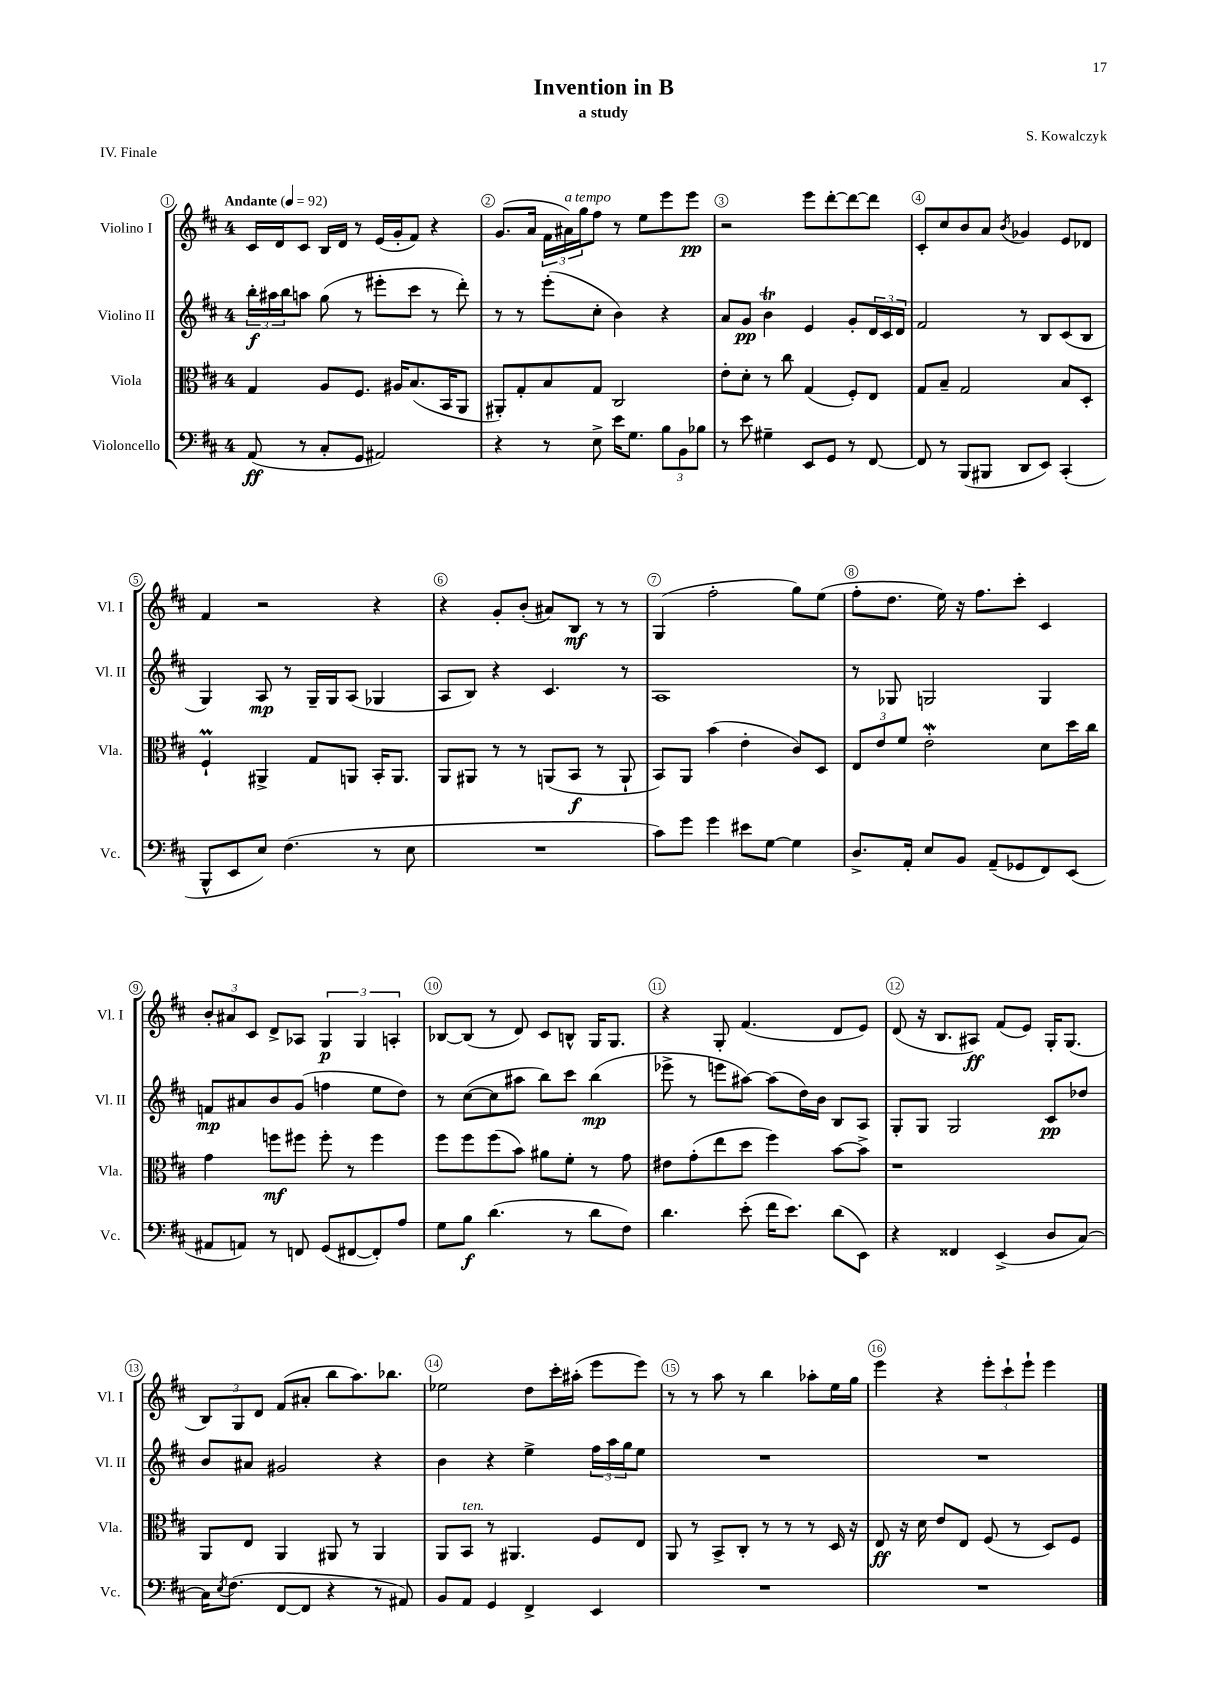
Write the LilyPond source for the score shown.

\header { title = "Invention in B" composer = "S. Kowalczyk" subtitle = "a study" piece = "IV. Finale" }
<<
\new StaffGroup <<
\new Staff = "s0" \with { instrumentName = "Violino I" shortInstrumentName = "Vl. I" } {
    \clef treble \key d \major \once \override Staff.TimeSignature.style = #'single-digit \time 4/4 \tempo "Andante" 4 = 92
    cis'16 d'16 cis'8 b16 d'16 r8 e'16( g'16-. fis'8) r4 |
    g'8.( a'16 \tuplet 3/2 { fis'16 ais'16^\markup { \italic "a tempo" }) g''16 } fis''8 r8 e''8 e'''8 e'''8\pp |
    r2 e'''8 d'''8~-. d'''8~ d'''8 |
    cis'8-. cis''8 b'8 a'8 \acciaccatura { b'8 } ges'4 e'8 des'8 |
    fis'4 r2 r4 |
    r4 g'8-. b'8-.( ais'8) b8\mf r8 r8 |
    g4( fis''2-. g''8) e''8( |
    fis''8-. d''8. e''16) r16 fis''8. cis'''8-. cis'4 |
    \tuplet 3/2 { b'8-. ais'8 cis'8 } d'8-> aes8 \tuplet 3/2 { g4\p g4 a4-. } |
    bes8~ bes8( r8 d'8) cis'8 b8-^ g16 g8. |
    r4 g8-. fis'4.( d'8 e'8) |
    d'8( r16 b8. ais8\ff) fis'8( e'8) g16-. g8.( |
    \tuplet 3/2 { b8) g8 d'8 } fis'8( ais'8-. b''8 a''8.) bes''8. |
    ees''2 d''8 cis'''16-. ais''16-.( e'''8 e'''8) |
    r8 r8 a''8 r8 b''4 aes''8-. e''16 g''16 |
    e'''4 r4 \tuplet 3/2 { e'''8-. cis'''8-! e'''8-! } e'''4 \bar "|." |
}
\new Staff = "s1" \with { instrumentName = "Violino II" shortInstrumentName = "Vl. II" } {
    \clef treble \key d \major \once \override Staff.TimeSignature.style = #'single-digit \time 4/4
    \tuplet 3/2 { b''16-.\f ais''16 b''16 } a''8 g''8( r8 eis'''8-. cis'''8 r8 d'''8-.) |
    r8 r8 e'''8-.( cis''8-. b'4) r4 |
    a'8 g'8\pp b'4\trill e'4 g'8-. \tuplet 3/2 { d'16 cis'16 d'16 } |
    fis'2 r8 b8 cis'8( b8 |
    g4) a8\mp r8 g16-- g16 a8( ges4 |
    a8 b8) r4 cis'4. r8 |
    a1 |
    r8 ges8 g2 g4 |
    f'8\mp ais'8 b'8 g'8( f''4 e''8 d''8) |
    r8 cis''8~( cis''8 ais''8 b''8) cis'''8 b''4\mp( |
    ees'''8-> r8 e'''8 ais''8~) ais''8( d''16) b'16 b8 a8 |
    g8-. g8 g2 cis'8\pp des''8 |
    b'8 ais'8 gis'2 r4 |
    b'4 r4 e''4-> \tuplet 3/2 { fis''16 a''16 g''16 } e''8 |
    R1 |
    R1 \bar "|." |
}
\new Staff = "s2" \with { instrumentName = "Viola" shortInstrumentName = "Vla." } {
    \clef alto \key d \major \once \override Staff.TimeSignature.style = #'single-digit \time 4/4
    g4 a8 fis8. ais16 b8.( b,16 a,8 |
    ais,8-.) g8-. b8 g8 cis2 |
    e'8-. d'8-. r8 cis''8 g4( fis8-.) e8 |
    g8 b8-- g2 b8 d8-. |
    fis4-!\prall ais,4-> g8 a,8 b,16-. a,8. |
    a,8 ais,8 r8 r8 a,8( b,8\f r8 a,8-! |
    b,8) a,8 b'4( e'4-. cis'8) d8 |
    \tuplet 3/2 { e8 e'8 fis'8 } e'2-.\mordent d'8 d''16 cis''16 |
    g'4 f''8\mf fis''8 fis''8-. r8 fis''4 |
    fis''8 fis''8 fis''8( b'8) ais'8 fis'8-. r8 g'8 |
    eis'8 g'8-.( e''8 d''8 fis''4) b'8~ b'8-> |
    r1 |
    a,8 e8 a,4 ais,8 r8 ais,4 |
    a,8 b,8^\markup { \italic "ten." } r8 ais,4. fis8 e8 |
    a,8 r8 b,8-> cis8-. r8 r8 r8 d16 r16 |
    e8\ff r16 d'16 e'8 e8 fis8( r8 d8) fis8 \bar "|." |
}
\new Staff = "s3" \with { instrumentName = "Violoncello" shortInstrumentName = "Vc." } {
    \clef bass \key d \major \once \override Staff.TimeSignature.style = #'single-digit \time 4/4
    a,8\ff( r8 cis8-. g,8 ais,2) |
    r4 r8 e8-> e'16 g8. \tuplet 3/2 { b8 b,8 bes8 } |
    r8 e'8 gis4-- e,8 g,8 r8 fis,8~ |
    fis,8 r8 b,,8( bis,,8 d,8 e,8) cis,4-.( |
    b,,8-^ e,8 e8) fis4.( r8 e8 |
    R1 |
    cis'8) g'8 g'4 eis'8 g8~ g4 |
    d8.-> a,16-. e8 b,8 a,8--( ges,8 fis,8) e,8( |
    ais,8 a,8) r8 f,8 g,8( fis,8~ fis,8-.) a8 |
    g8 b8\f d'4.( r8 d'8 fis8) |
    d'4. e'8-.( fis'16 e'8.) d'8( e,8) |
    r4 fisis,4 e,4->( d8 cis8~) |
    cis16 \acciaccatura { e8 } fis8.( fis,8~ fis,8 r4 r8 ais,8) |
    b,8 a,8 g,4 fis,4-> e,4 |
    R1 |
    R1 \bar "|." |
}
>>
>>
\layout { \context { \Score \override BarNumber.break-visibility = ##(#f #t #t) barNumberVisibility = #all-bar-numbers-visible \override BarNumber.stencil = #(make-stencil-circler 0.1 0.3 ly:text-interface::print) } }
